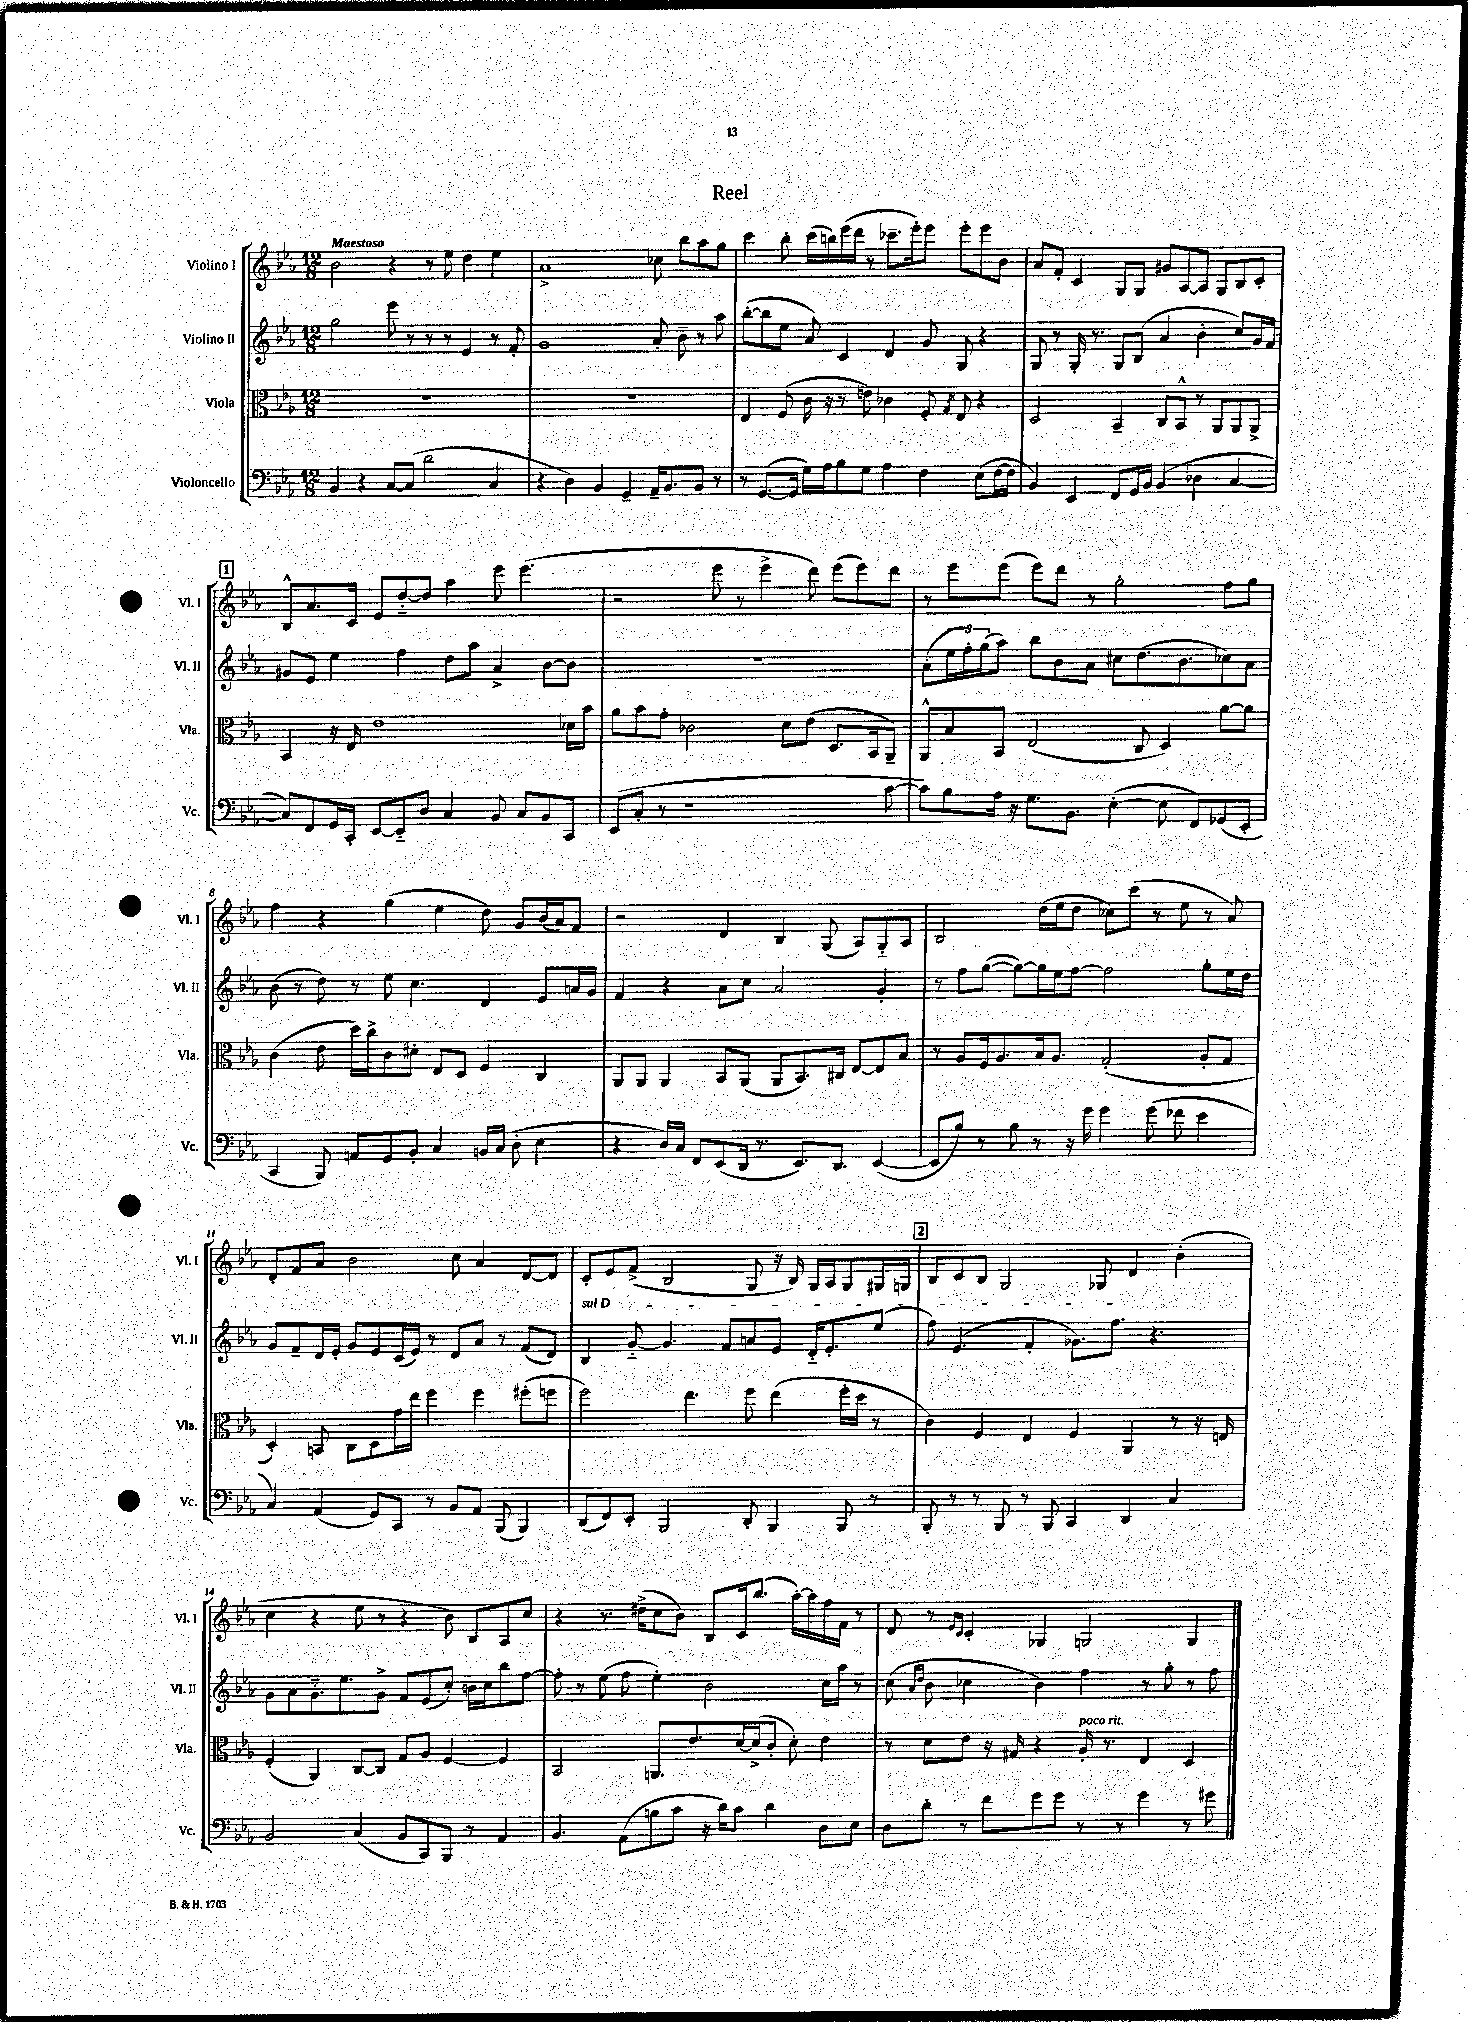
\header { title = "Reel" }
<<
\new StaffGroup <<
\new Staff = "s0" \with { instrumentName = "Violino I" shortInstrumentName = "Vl. I" } {
    \clef treble \key ees \major \numericTimeSignature \time 12/8 \tempo "Maestoso"
    bes'2 r4 r8 ees''8 d''4 ees''4 |
    aes'1-> ces''8 bes''8 aes''8 g''8 |
    c'''4 bes''8-. c'''16( b''16) ees'''16( d'''16 r8 ces'''8.-- ees'''16-.) ees'''8 ees'''8-. ees'''8 bes'8 |
    aes'8 f'8-. c'4 g8 g8 gis'8 aes8~ aes8 g8 bes8 c'8-. |
    \mark \markup { \box "1" } bes8-^ aes'8. c'16 ees'8 d''8~-_ d''8 aes''4 ees'''8 ees'''4.( |
    r2 ees'''8 r8 ees'''4-> d'''8) ees'''8( ees'''8) d'''8 |
    r8 ees'''8 ees'''8( ees'''8) d'''8 r8 g''2-. f''8 g''8 |
    f''4 r4 g''4( ees''4 d''8) g'8 bes'16( aes'16) f'8 |
    r2 d'4 bes4 g8( aes8) g8-_ aes8 |
    bes2 d''16( ees''16 d''8 ces''8) c'''8( r8 ees''8 r8 aes'8) |
    d'8-. f'8 aes'8 bes'2 c''8 aes'4 d'8~ d'8 |
    c'8-. ees'8 f'8->( bes2 g8 r16 bes16) g16 aes16 g8 gis16 g16 |
    \mark \markup { \box "2" } bes8 c'8 bes8 g2 ges8 d'4 bes'4-.( |
    c''4 r4 ees''8 r8 r4 bes'8) bes8 aes8 c''8 |
    r4 r8. dis''16->( c''8 bes'8) bes8 c'16 bes''8.( aes''16~-.) aes''16 f''16 f'16 r8 |
    d'8 r8 \grace { ees'16 c'16 } c'4-. ges4 g2 g4 \bar "|." |
}
\new Staff = "s1" \with { instrumentName = "Violino II" shortInstrumentName = "Vl. II" } {
    \clef treble \key ees \major \numericTimeSignature \time 12/8
    g''2 ees'''8 r8 r8 r8 ees'4 r8 f'8-. |
    g'1 aes'8-. bes'8-- r8 aes''8 |
    bes''8~-.( bes''8 ees''8 aes'8) c'4 d'4 g'8 g8 r4 |
    g8 r8 g16-. r8. g8 bes8( aes'4 bes'4-. c''8) g'16 f'16 |
    \mark \markup { \box "1" } gis'8 ees'8 ees''4 f''4 d''8 aes''8 aes'4-> bes'8~ bes'8 |
    R1. |
    aes'8-.( \tuplet 3/2 { ees''16 f''16-.) g''16( } aes''8) bes''8 bes'8 aes'8 cis''8 d''8.( bes'8. ces''8) aes'8 |
    bes'8( r8 d''8) r8 ees''8 c''4. d'4 ees'8 a'16 g'16 |
    f'4 r4 aes'8 c''8 aes'2 g'4-. |
    r8 f''8 g''8~( g''8~) g''16 ees''16 f''8~ f''2 g''8-. ees''16 d''16 |
    g'8 f'8-- d'16 ees'16-. g'8 ees'8 c'16( ees'16) r8 d'8 aes'8 r8 f'8( d'8) |
    \once \override TextSpanner.bound-details.left.text = \markup { \italic "sul D" } bes4\startTextSpan g'8~-_ g'4. f'8 a'8 ees'8 d'16-_ ees'8.-. ees''8( |
    \mark \markup { \box "2" } f''8) ees'4.( f'4-. ges'8.) f''8.\stopTextSpan r4. |
    g'8 aes'8 g'8.-_ ees''8. g'8-> f'8 ees'8( c''8-.) b'16 c''16 bes''8 f''8~ |
    f''8-. r8 ees''8( f''8 ees''4-.) bes'2 c''16 aes''16 r8 |
    c''8( \grace { aes'16 d''16 } bes'8 ces''4 bes'4) f''4 r8 g''8-. r8 f''8 \bar "|." |
}
\new Staff = "s2" \with { instrumentName = "Viola" shortInstrumentName = "Vla." } {
    \clef alto \key ees \major \numericTimeSignature \time 12/8
    R1. |
    R1. |
    ees4 f8( c'16 r16 r8 e'8) ces'4 f8-. \acciaccatura { g8 } ees8 r4 |
    d2 bes,4-- c8 bes,8-^ r8 aes,8 aes,8 aes,8-> |
    \mark \markup { \box "1" } bes,4 r16 ees16 ees'1 des'16 bes'16 |
    aes'8 bes'8 g'8-. ces'2 d'8 ees'8( d8. bes,16 aes,8--) |
    aes,8-^ bes8 bes,8 ees2( c8 d4) aes'8~ aes'8 |
    c'4( ees'8 d''16) c''16-> c'8 dis'8-. ees8 d8 f4 c4 |
    aes,8 aes,8 aes,4 bes,8 aes,8( aes,8 bes,8.) cis16 ees8~ ees8 bes8 |
    r8 aes8 f16 aes8. bes16 aes8. g2-.( aes8-. g8 |
    d4-.) b,8 c8 d8 g'16 ees''16 f''4 f''4 fis''8-.( f''8 |
    f''2) ees''4. f''8 ees''4( f''16-. d''16 r8 |
    \mark \markup { \box "2" } c'4) f4 ees4 f4 aes,4 r8 r16 e16 |
    f4-.( aes,4) c8~ c8 g8 aes8 f4~ f4 |
    bes,2 a,8. ees'8. d'16~ d'16->( c'8-. d'8-.) ees'4 |
    r8 d'8 ees'8 r16 gis16 r4 aes16-.^\markup { \italic "poco rit." } r8. ees4 d4 \bar "|." |
}
\new Staff = "s3" \with { instrumentName = "Violoncello" shortInstrumentName = "Vc." } {
    \clef bass \key ees \major \numericTimeSignature \time 12/8
    bes,4 r4 c8~ c8( d'2 c4 |
    r4 d4) bes,4 g,4-- aes,16-- bes,8. bes,8 r8 |
    r8 g,8.~( g,16 g16) aes16 bes8 g8 aes4 f4 ees8( f16~ f16 |
    bes,4) ees,4 f,8 g,16 bes,16 bes,4( des4 c4~ |
    \mark \markup { \box "1" } c8) f,8 g,16 c,16-. ees,8~ ees,8-_ d8 c4 bes,8 c8 bes,8 c,8 |
    ees,8( c8-. r8 r1 c'8~ |
    c'8) bes8 aes16 r16 g8. bes,8. ees4~-.( ees8 f,8) ges,8( ees,8-. |
    c,4 bes,,8) a,8 g,8 bes,8-. c4 b,16 c16( d8-. ees4 |
    r4 d16) c16 f,8 ees,8( d,16 r8. ees,8.) d,8. ees,4~( |
    ees,8 bes8) r8 bes8 r8 r16 g'16 g'4 g'8( fes'8 ees'4 |
    c4) aes,4( g,8) c,8 r8 bes,8 aes,8 bes,,8( bes,,4) |
    d,8( f,8) ees,8-. bes,,2 d,8-. bes,,4 bes,,8 r8 |
    \mark \markup { \box "2" } bes,,8-. r8 r8 bes,,8 r8 bes,,8 c,4 d,4 c4 |
    bes,2 c4( bes,8 c,8) bes,,8 r8 aes,4 |
    bes,4. aes,8( b8 c'8 r16 d'16) c'8 d'4 d8 ees8 |
    d8 d'8-. r8 f'8 g'8 g'8 r8 r8 g'4 r8 gis'8 \bar "|." |
}
>>
>>
